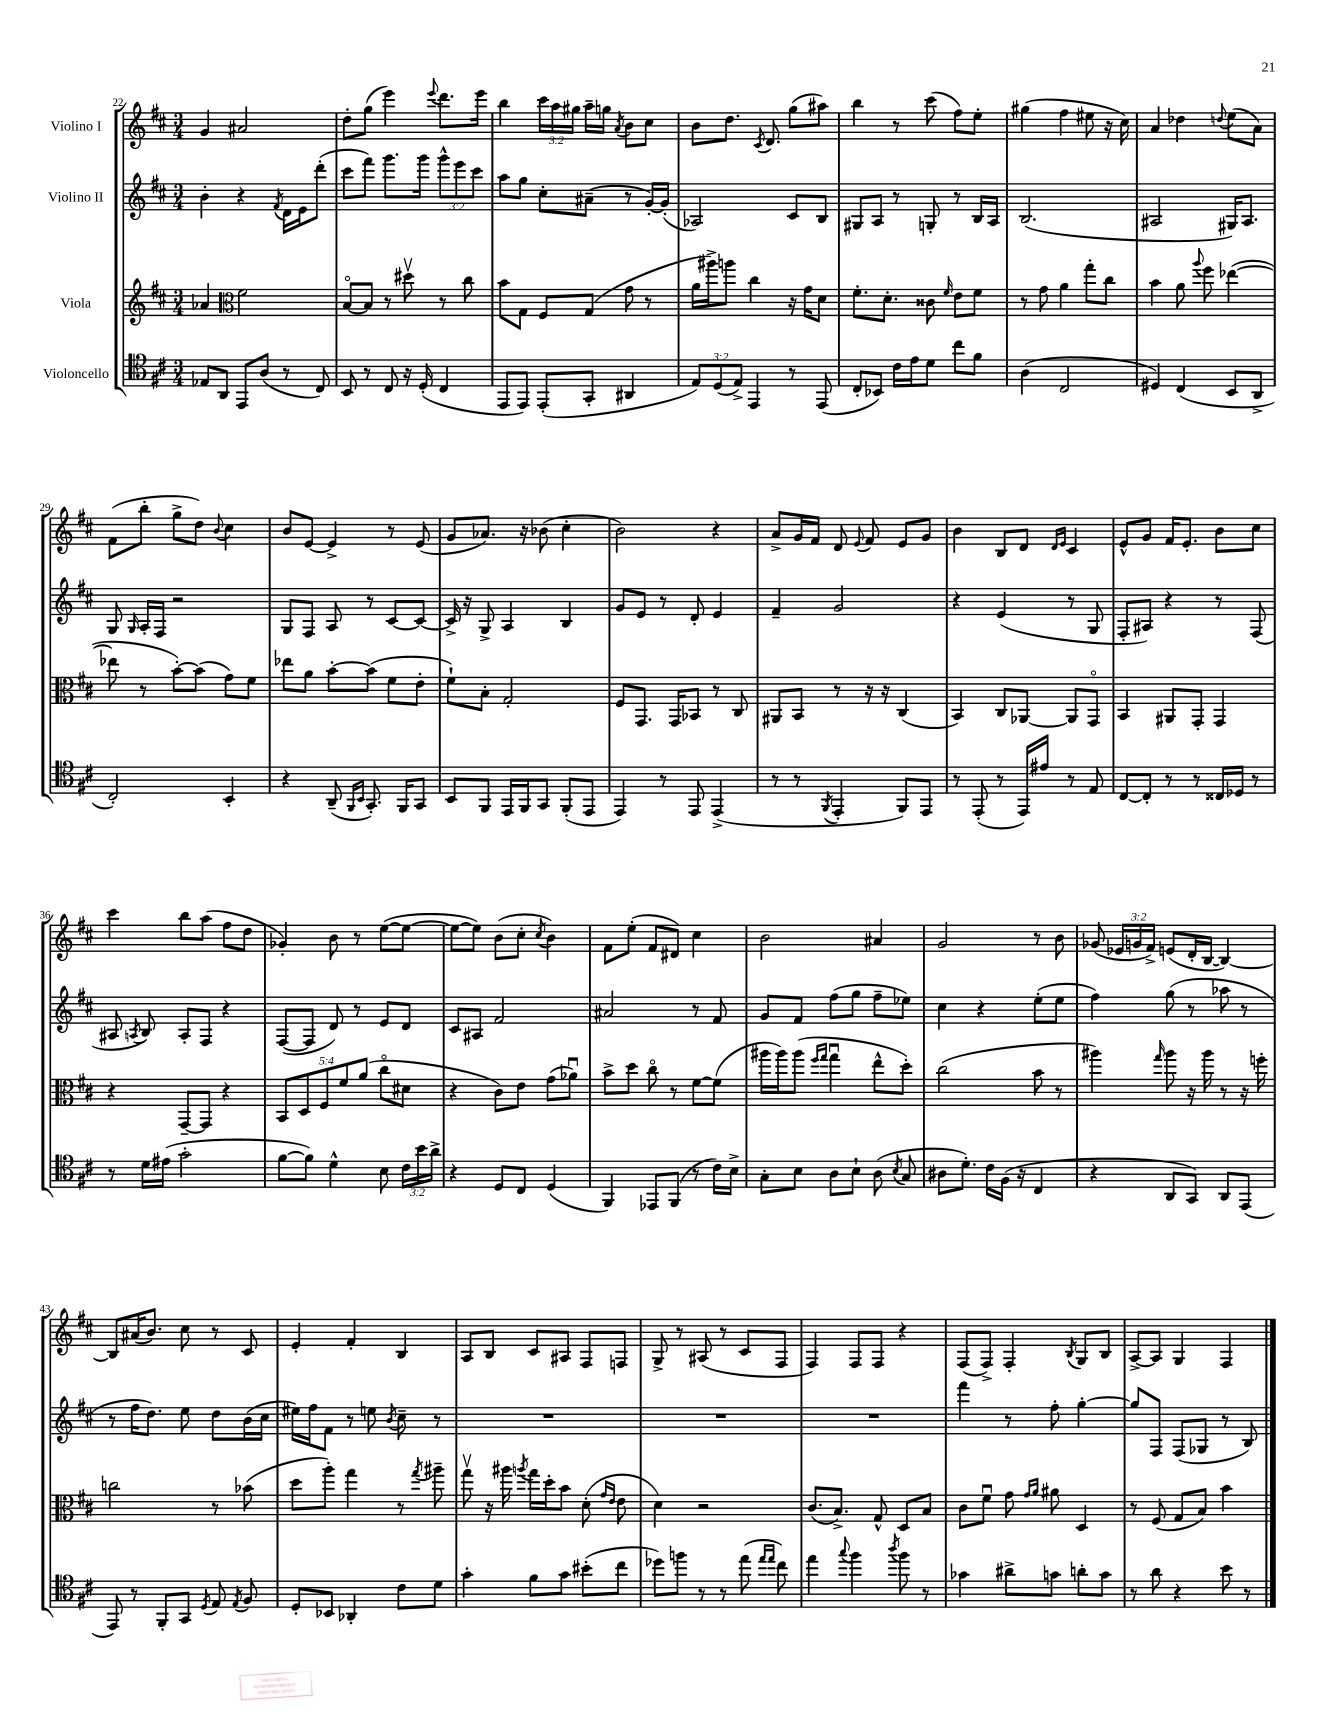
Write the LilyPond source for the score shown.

<<
\new StaffGroup <<
\new Staff = "s0" \with { instrumentName = "Violino I" } {
    \clef treble \key d \major \numericTimeSignature \time 3/4 \override Staff.TupletNumber.text = #tuplet-number::calc-fraction-text
    \autoBeamOff g'4 ais'2 |
    d''8[-. g''8]( e'''4) \appoggiatura { e'''8 } d'''8.[ e'''16] |
    b''4 \tuplet 3/2 { cis'''16[ a''16 gis''16] } a''16[-- g''16] \acciaccatura { a'8 } b'8[ cis''8] |
    b'8[ d''8.] \acciaccatura { cis'8 } d'8. g''8[( ais''8]) |
    b''4 r8 cis'''8( fis''8[) e''8]-. |
    gis''4( fis''4 eis''8 r16 cis''16) |
    a'4 des''4 \appoggiatura { d''8 } e''8[( a'8]) |
    fis'8[( b''8]-. g''8[-> d''8]) \appoggiatura { b'8 } cis''4 |
    b'8[ e'8]~ e'4-> r8 e'8( |
    g'8[ aes'8.]) r16 bes'8( cis''4-. |
    b'2) r4 |
    a'8[-> g'16 fis'16] d'8 \appoggiatura { e'8 } fis'8 e'8[ g'8] |
    b'4 b8[ d'8] \grace { d'16[ e'16] } cis'4 |
    e'8[-^ g'8] fis'16[ e'8.]-. b'8[ cis''8] |
    cis'''4 b''8[ a''8]( fis''8[ d''8] |
    ges'4-.) b'8 r8 e''8[~( e''8]~ |
    e''8[~ e''8]) b'8[( cis''8]-. \acciaccatura { cis''8 } b'4) |
    fis'8[ e''8]-.( fis'8[ dis'8]) cis''4 |
    b'2 ais'4 |
    g'2 r8 b'8 |
    ges'8( \tuplet 3/2 { ees'16[ g'16 fis'16]->) } e'8[( d'16-. b16]~ b4~) |
    b8[ ais'16( b'8.]) cis''8 r8 cis'8 |
    e'4-. fis'4-. b4 |
    a8[ b8] cis'8[ ais8] fis8[ f8] |
    g8-> r8 ais8( r8 cis'8[ fis8] |
    fis4) fis8[ fis8] r4 |
    fis8[( fis8]->) fis4-. \acciaccatura { b8 } g8[ b8] |
    a8[~-> a8] g4 fis4 \bar "|." |
}
\new Staff = "s1" \with { instrumentName = "Violino II" } {
    \clef treble \key d \major \numericTimeSignature \time 3/4 \override Staff.TupletNumber.text = #tuplet-number::calc-fraction-text
    \autoBeamOff b'4-. r4 \acciaccatura { fis'8 } d'16[ e'16 d'''8]-.( |
    cis'''8[ fis'''8]) g'''8.[ g'''16] \tuplet 3/2 { g'''8[-^ e'''8 cis'''8] } |
    a''8[ g''8] cis''8[-. ais'8]--( r8 g'16[~-.) g'16]-.( |
    aes2) cis'8[ b8] |
    gis8[ a8] r8 g8-. r8 b16[ a16] |
    b2.( |
    ais2 gis16[) ais8.] |
    g8 \grace { g16 } a16[-. fis16] r2 |
    g8[ fis8] a8 r8 cis'8[~ cis'8]~ |
    cis'16-> r16 g8-> a4 b4 |
    g'8[ e'8] r8 d'8-. e'4 |
    fis'4-- g'2 |
    r4 e'4( r8 g8 |
    fis8[-. ais8]) r4 r8 fis8( |
    ais8 \acciaccatura { a8 } b8) a8[-. fis8] r4 |
    fis8[~( fis8] d'8) r8 e'8[ d'8] |
    cis'8[ ais8] fis'2 |
    ais'2 r8 fis'8 |
    g'8[ fis'8] fis''8[( g''8] fis''8[-- ees''8]) |
    cis''4 r4 e''8[-.( e''8] |
    fis''4) g''8( r8 aes''8 r8 |
    r8 fis''16[ d''8.]) e''8 d''8[ b'16( cis''16] |
    eis''16[) fis''16 fis'8] r8 e''8 \acciaccatura { b'8 } cis''8-- r8 |
    R2. |
    R2. |
    R2. |
    fis'''4 r8 fis''8-. g''4~-. |
    g''8[ fis8] fis8[( ges8] r8 b8) \bar "|." |
}
\new Staff = "s2" \with { instrumentName = "Viola" } {
    \clef treble \key d \major \numericTimeSignature \time 3/4 \override Staff.TupletNumber.text = #tuplet-number::calc-fraction-text
    \autoBeamOff aes'4 \clef alto fis'2 |
    b8[~\flageolet b8] r8 dis''8\upbow r8 cis''8 |
    b'8[ g8] fis8[ g8]( g'8 r8 |
    a'16[ ais''16->) a''8] cis''4 r16 g'16[ d'8] |
    fis'8.[-. d'8.]-. cisis'8 \grace { fis'16 } e'8[ fis'8] |
    r8 g'8 a'4 g''8[-. cis''8] |
    b'4 a'8 \appoggiatura { a''8 } fis''8 ees''4~( |
    ees''8 r8 b'8[~-.) b'8]( g'8[) fis'8] |
    ees''8[ a'8] b'8[~-. b'8]( fis'8[ e'8]-. |
    fis'8[-!) b8]-. g2-. |
    fis8[ g,8.] g,16[ bes,8] r8 cis8 |
    ais,8[ b,8] r8 r16 r16 cis4( |
    b,4) cis8[ aes,8]~ aes,8[ g,8]\flageolet |
    b,4 ais,8[ g,8]-. g,4 |
    r4 g,8[~-- g,8] r4 |
    \tuplet 5/4 { b,8[ d8 fis8 fis'8 a'8]( } cis''8[\flageolet dis'8] |
    r4 cis'8[) e'8] g'8[( aes'8]\downbow) |
    b'8[-> d''8] cis''8\flageolet r8 fis'8[~ fis'8]( |
    ais''16[ ais''16) ais''8]( \grace { fis''16[ g''16] } g''4\downbow e''8[-^ d''8]-.) |
    cis''2( b'8 r8 |
    ais''4) \grace { g''16 } ais''8 r16 ais''16 r8 r16 f''16-. |
    c''2 r8 bes'8( |
    d''8[ a''8]-.) g''4 r8 \acciaccatura { g''8 } ais''8-- |
    g''8\upbow r16 ais''16 \acciaccatura { a''8 } g''16[ d''16-. b'8] d'8-.( \grace { g'16[ e'16] } e'8 |
    d'4) r2 |
    cis'8.[( b8.]->) g8-^ d8[ b8] |
    cis'8[ fis'8]\downbow g'8 \grace { g'16[ a'16] } ais'8 d4 |
    r8 fis8( g8[ b8]) b'4 \bar "|." |
}
\new Staff = "s3" \with { instrumentName = "Violoncello" } {
    \clef tenor \key d \major \numericTimeSignature \time 3/4 \override Staff.TupletNumber.text = #tuplet-number::calc-fraction-text
    \autoBeamOff ees8[ a,8] e,8[ a8]( r8 cis8) |
    b,8 r8 cis8 r16 d16-.( cis4 |
    e,8[ e,8]) e,8[-.( g,8]-. ais,4 |
    \tuplet 3/2 { e8[) d8( e8]->) } e,4 r8 e,8( |
    cis8[-. bes,8]) cis'16[ e'16 d'8] cis''8[ fis'8] |
    a4( cis2 |
    dis4) cis4( b,8[ a,8]-> |
    cis2-.) b,4-. |
    r4 a,8--( \grace { fis,16[ b,16] } g,8.-.) fis,16[ g,8] |
    b,8[ fis,8] e,16[ fis,16 g,8] fis,8[-.( e,8] |
    e,4) r8 e,8 e,4->( |
    r8 r8 \acciaccatura { fis,8 } e,4-. fis,8[) e,8] |
    r8 e,8-.( r8 e,16[) eis'16] r8 e8 |
    cis8[~ cis8]-. r8 r8 cisis16[ des16] r8 |
    r8 d'16[ eis'16]( g'2-. |
    fis'8[~ fis'8]) d'4-^ b8 \tuplet 3/2 { cis'16[ b'16 a'16]-> } |
    r4 d8[ cis8] d4( |
    fis,4) ees,8[ fis,8]( r8 cis'16[) b16]-> |
    g8[-. b8] a8[ b8]-! a8( \acciaccatura { b8 } g8 |
    ais8[ d'8.]-.) cis'16[ fis16]( r16 cis4 |
    r4 a,8[ g,8]) a,8[ e,8]( |
    e,8) r8 fis,8[-. g,8] \acciaccatura { d8 } e8 \acciaccatura { e8 } fis8 |
    d8[-. bes,8] aes,4-. cis'8[ d'8] |
    g'4-. fis'8[ g'8] bis'8[-.( cis''8] |
    des''8[) f''8] r8 r8 e''8( \grace { e''16[ e''16] } cis''8) |
    e''4 \appoggiatura { g''8 } fis''4 \acciaccatura { a''8 } fis''8 r8 |
    ges'4 ais'8[-> g'8] a'8[-. g'8] |
    r8 a'8 r4 b'8 r8 \bar "|." |
}
>>
>>
\layout { \context { \Score currentBarNumber = #22 } }
